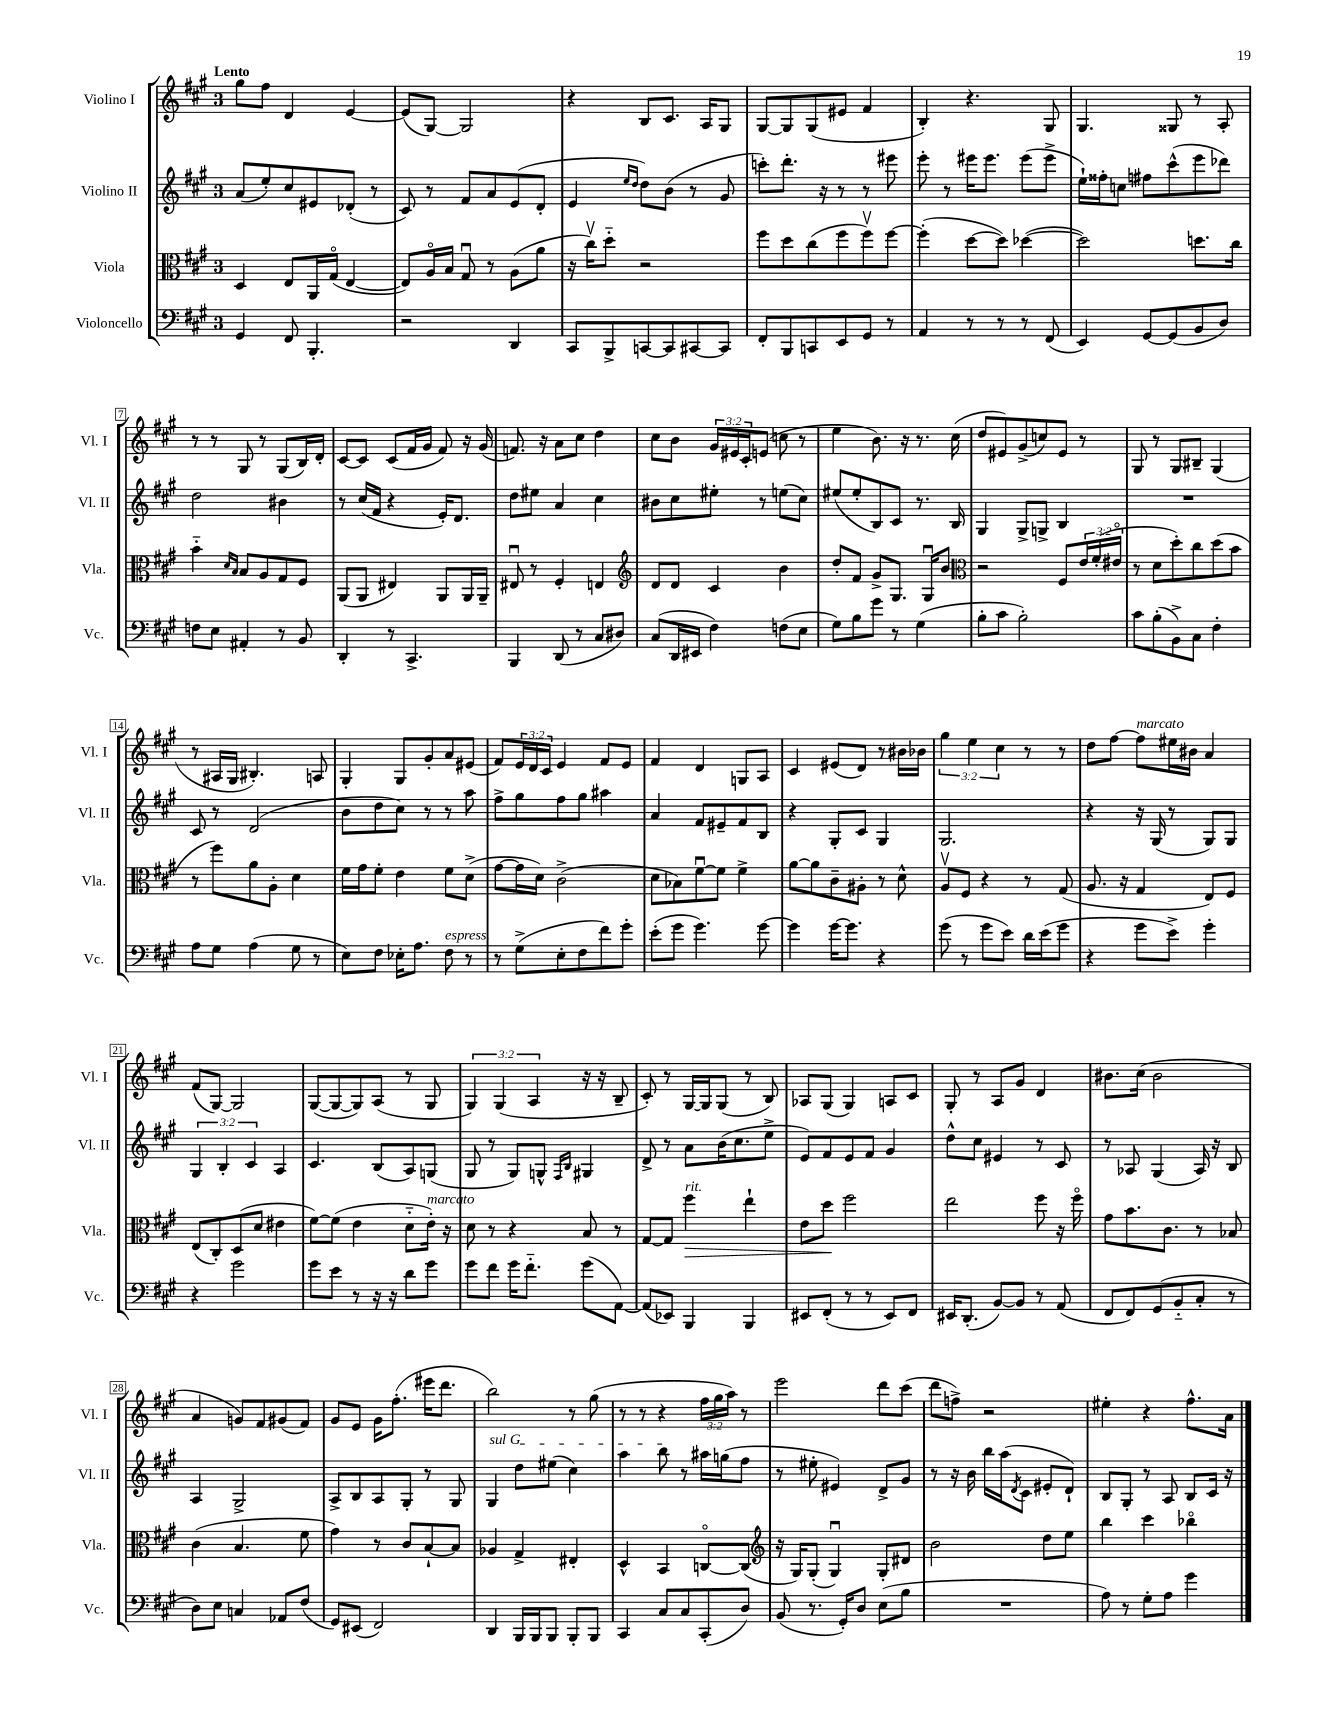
<<
\new StaffGroup <<
\new Staff = "s0" \with { instrumentName = "Violino I" shortInstrumentName = "Vl. I" } {
    \clef treble \key a \major \once \override Staff.TimeSignature.style = #'single-digit \time 3/4 \override Staff.TupletNumber.text = #tuplet-number::calc-fraction-text \tempo "Lento"
    gis''8 fis''8 d'4 e'4~ |
    e'8( gis8~) gis2 |
    r4 b8 cis'8. a16 gis8 |
    gis8~ gis8 gis8( eis'8 fis'4 |
    b4-.) r4. gis8 |
    gis4. gisis8 r8 a8-. |
    r8 r8 gis8 r8 gis8( b16) d'16-. |
    cis'8~ cis'8 cis'8( fis'16 gis'16 fis'8) r16 gis'16( |
    f'8.) r16 a'8 cis''8 d''4 |
    cis''8 b'8 \tuplet 3/2 { gis'16 eis'16 cis'16-. } e'8( c''8 r8 |
    e''4 b'8.) r16 r8. cis''16( |
    d''8 eis'8) gis'8->( c''8) eis'8 r8 |
    gis8 r8 gis8 bis8-- gis4( |
    r8 ais16 gis16 bis4.-.) a8 |
    gis4-. gis8 gis'8-. a'8 eis'8( |
    fis'8) \tuplet 3/2 { e'16 d'16 cis'16 } e'4 fis'8 e'8 |
    fis'4 d'4 g8 a8 |
    cis'4 eis'8( d'8) r8 bis'16 bes'16 |
    \tuplet 3/2 { gis''4 e''4 cis''4 } r8 r8 |
    d''8 fis''8~ fis''8^\markup { \italic "marcato" } eis''16 bis'16 a'4 |
    fis'8( gis8~) gis2 |
    gis8~( gis8~ gis8) a8( r8 gis8 |
    \tuplet 3/2 { gis4) gis4( a4 } r16 r16 b8-- |
    cis'8-.) r8 gis16~ gis16 gis8( r8 b8) |
    aes8 gis8( gis4) a8 cis'8 |
    gis8-. r8 a8 gis'8 d'4 |
    bis'8. cis''16( bis'2 |
    a'4 g'8) fis'8 gis'8( fis'8) |
    gis'8 e'8 gis'16 fis''8.-.( eis'''16 d'''8. |
    b''2) r8 gis''8( |
    r8 r8 r4 \tuplet 3/2 { fis''16 gis''16 a''16) } r8 |
    e'''2 d'''8 cis'''8( |
    d'''8 f''8->) r2 |
    eis''4-. r4 fis''8.-^ a'16 \bar "|." |
}
\new Staff = "s1" \with { instrumentName = "Violino II" shortInstrumentName = "Vl. II" } {
    \clef treble \key a \major \once \override Staff.TimeSignature.style = #'single-digit \time 3/4 \override Staff.TupletNumber.text = #tuplet-number::calc-fraction-text
    a'8( e''8-.) cis''8 eis'8 des'8-.( r8 |
    cis'8) r8 fis'8 a'8 e'8( d'8-. |
    e'4 \grace { e''16 d''16 } d''8) b'8( r8 gis'8 |
    c'''8-.) d'''8.-. r16 r8 r8 eis'''8 |
    e'''8-. r8 eis'''16 eis'''8. eis'''8( eis'''8-> |
    e''16-!) fisis''16-. c''8 fis''8 cis'''8-^( e'''8 des'''8) |
    d''2 bis'4 |
    r8 cis''16( fis'16 r4 e'16-.) d'8. |
    d''8 eis''8 a'4 cis''4 |
    bis'8 cis''8 eis''8-. r8 e''8( cis''8) |
    eis''8( eis''8-. b8) cis'8 r8. b16 |
    gis4 gis8-> g8-> b4 |
    R2. |
    cis'8 r8 d'2( |
    b'8 d''8 cis''8) r8 r8 a''8 |
    fis''8-> gis''8 fis''8 gis''8 ais''4 |
    a'4 fis'8 eis'8-- fis'8 b8 |
    r4 gis8-. cis'8 gis4 |
    gis2. |
    r4 r16 gis16( r8 gis8) gis8 |
    \tuplet 3/2 { gis4 b4-. cis'4 } a4 |
    cis'4. b8( a8) g8( |
    gis8 r8 gis8) g8-^ \grace { fis16 b16 } gis4 |
    d'8-> r8 a'8 b'16( cis''8. e''8-> |
    e'8) fis'8 e'8 fis'8 gis'4 |
    d''8-^ cis''8 eis'4 r8 cis'8 |
    r8 aes8 gis4( aes16) r16 b8 |
    a4 gis2-> |
    a8-> b8 a8 gis8-. r8 gis8 |
    \once \override TextSpanner.bound-details.left.text = \markup { \italic "sul G" } gis4\startTextSpan d''8 eis''8( cis''4) |
    a''4 b''8\stopTextSpan r8 ais''16 g''16( fis''8 |
    r8 eis''8-. eis'4) d'8-> gis'8 |
    r8 r16 b'16 b''16 a''16( \acciaccatura { d'8 } cis'8 eis'8-. d'8-!) |
    b8 gis8-. r8 a8 b8 cis'16 r16 \bar "|." |
}
\new Staff = "s2" \with { instrumentName = "Viola" shortInstrumentName = "Vla." } {
    \clef alto \key a \major \once \override Staff.TimeSignature.style = #'single-digit \time 3/4 \override Staff.TupletNumber.text = #tuplet-number::calc-fraction-text
    d4 e8 a,16 gis16\flageolet( e4~ |
    e8) a16\flageolet b16 gis8\downbow r8 a8( a'8 |
    r16 cis''16\upbow) d''8-_ r2 |
    fis''8 d''8 cis''8( fis''8 fis''8\upbow) fis''8~ |
    fis''4-.( d''8~ d''8) des''4~( |
    des''2) d''8. cis''16 |
    b'4-_ \grace { d'16 b16 } b8 a8 gis8 fis8 |
    a,8( a,8 eis4) a,8 a,16 a,16-- |
    eis8\downbow r8 fis4-. e4 |
    \clef treble d'8 d'8 cis'4 b'4 |
    d''8-. fis'8 gis'8-> gis8. gis16\downbow b'8 |
    \clef alto r2 fis8 \tuplet 3/2 { e'16 fis'16-.( eis'16\flageolet } |
    r8 d'8 d''8-.) cis''8 d''8( b'8 |
    r8 fis''8) a'8 a8-. d'4 |
    fis'16 gis'16 fis'8-. e'4 fis'8 d'8->( |
    gis'8~ gis'16 d'16) cis'2->( |
    d'8 bes8) fis'8~\downbow fis'8 fis'4-> |
    a'8~ a'8 cis'8-- ais8-. r8 d'8-^ |
    a8\upbow fis8 r4 r8 gis8( |
    a8. r16 gis4 e8) fis8 |
    e8( cis8-.) d8( d'8 eis'4 |
    fis'8~) fis'8( e'4 d'8-_ e'16-.^\markup { \italic "marcato" }) r16 |
    d'8 r8 r4 b8 r8 |
    gis8~ gis8 fis''4\>^\markup { \italic "rit." } e''4-! |
    e'8 d''8\! fis''2 |
    e''2 fis''8 r16 fis''16\flageolet |
    gis'8 b'8. cis'8. r8 bes8 |
    cis'4( b4. fis'8 |
    gis'4) r8 cis'8 b8~-! b8 |
    aes4 gis4-> eis4-. |
    d4-^ b,4 c8~\flageolet c8( |
    \clef treble r16 gis16) gis8-.( gis4\downbow) gis8-. dis'8 |
    b'2 d''8 e''8 |
    b''4 cis'''4 bes''4\flageolet \bar "|." |
}
\new Staff = "s3" \with { instrumentName = "Violoncello" shortInstrumentName = "Vc." } {
    \clef bass \key a \major \once \override Staff.TimeSignature.style = #'single-digit \time 3/4
    gis,4 fis,8 b,,4.-. |
    r2 d,4 |
    cis,8 b,,8-> c,8~ c,8 cis,8~ cis,8 |
    fis,8-. b,,8 c,8 e,8 gis,8 r8 |
    a,4 r8 r8 r8 fis,8( |
    e,4) gis,8~ gis,8( b,8 d8) |
    f8 e8 ais,4-. r8 b,8 |
    d,4-. r8 cis,4.-> |
    b,,4 d,8( r8 cis8 dis8) |
    cis8( d,16 eis,16 fis4) f8( e8 |
    gis8) b8 gis'8 r8 gis4( |
    b8-. cis'8 b2-.) |
    cis'8 b8-.( b,8->) cis8 fis4-. |
    a8 gis8 a4( gis8 r8 |
    e8) fis8 ees16-. a8. fis8^\markup { \italic "espress." } r8 |
    r8 gis8->( e8-. fis8 fis'8) gis'8-. |
    e'8-.( gis'8 gis'4.) gis'8~ |
    gis'4 gis'16~ gis'8. r4 |
    gis'8( r8 gis'8 e'8) d'16 e'16( gis'8 |
    r4 gis'8 e'8->) gis'4-. |
    r4 gis'2 |
    gis'8 e'8 r8 r16 r16 d'8 gis'8 |
    gis'8 fis'8 gis'16 fis'8.-_ gis'8( a,8~) |
    a,8( ees,8) b,,4 b,,4 |
    eis,8 fis,8-.( r8 r8 eis,8) fis,8 |
    eis,16 d,8.-.( b,8~) b,8 r8 a,8( |
    fis,8 fis,8) gis,8( b,8-_ cis8-. r8 |
    d8) e8 c4 aes,8 fis8( |
    gis,8) eis,8( fis,2) |
    d,4 b,,16 b,,16 b,,8 b,,8-. b,,8 |
    cis,4 cis8 cis8 cis,8-.( d8) |
    b,8( r8. gis,16-.) d8 e8( b8 |
    R2. |
    a8) r8 gis8-. a8 gis'4 \bar "|." |
}
>>
>>
\layout { \context { \Score \override BarNumber.stencil = #(make-stencil-boxer 0.1 0.3 ly:text-interface::print) } }
